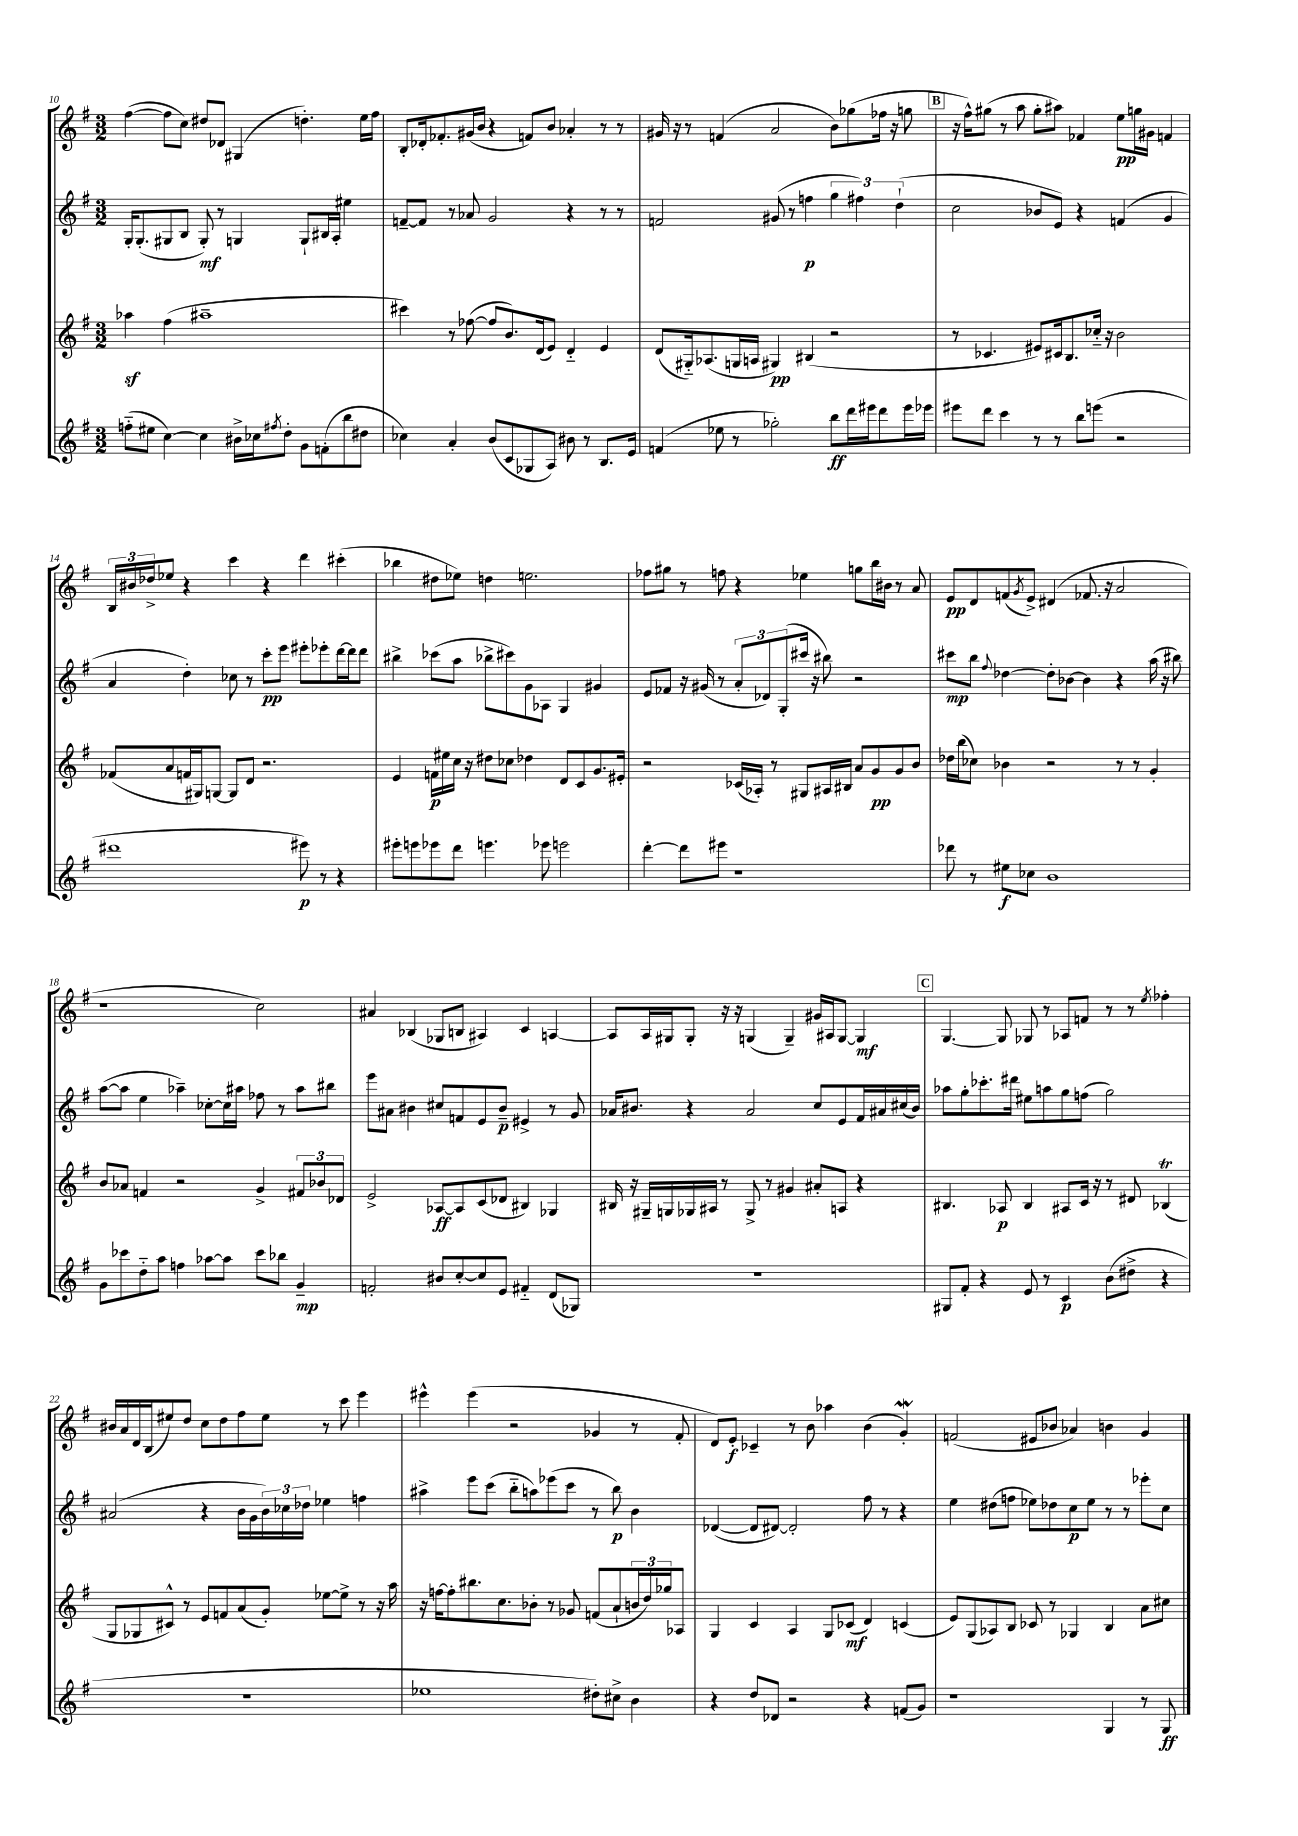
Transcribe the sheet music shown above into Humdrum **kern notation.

**kern	**kern	**kern	**kern
*staff4	*staff3	*staff2	*staff1
*clefG2	*clefG2	*clefG2	*clefG2
*k[f#]	*k[f#]	*k[f#]	*k[f#]
*M3/2	*M3/2	*M3/2	*M3/2
(8ff'~	4aa-	16G'	([4ff#
.	.	(8.G'	.
8ee#	.	.	.
[4cc)	(4ff#	8G#	8ff#]
.	.	8B	8cc)
4cc]	1aa#~	8G#')	8dd#
.	.	8r	8d-
16b#^	.	4G	(4G#
16cc-	.	.	.
8qff#	.	.	.
8dd'	.	.	.
8g	.	8G`	4.dd')
(8f'	.	16B#	.
.	.	16A'	.
8bb	.	4ee#	.
8dd#	.	.	16ee
.	.	.	16ff#
=	=	=	=
4cc-)	4ccc#)	[8f~	8B'
.	.	8f]	16d-'
.	.	.	8.f-'
4a'	8r	8r	.
.	([8ff-	8a-	(16g#
.	.	.	16b
(8b	8ff-]	2g	4r
8c	8.b)	.	.
8G-	.	.	8f)
.	(16d	.	.
8A)	8e)	.	8b
8b#	4d'~	4r	4a-'
8r	.	.	.
8.B	4e	8r	8r
.	.	8r	8r
16e	.	.	.
=	=	=	=
(4f	(8d	2f	16g#
.	.	.	16r
.	16G#'~)	.	8r
.	(8.A-	.	.
8ee-	.	.	(4f
8r	16G	.	.
.	16A	.	.
2gg-')	4G#)	(8g#	2a
.	.	8r	.
.	(4B#	4ff	.
8bb	2r	6gg	8b)
16ddd	.	.	(8gg-
.	.	6ff#)	.
16eee#	.	.	.
8ddd	.	.	16ff-
.	.	.	16r
.	.	(6dd`	.
16eee#	.	.	8gg
16eee-	.	.	.
=	=	=	=
8eee#	8r	2cc	16r
.	.	.	16ff#^^)
8ddd	4.c-	.	(8gg#
4ccc	.	.	8r
.	.	.	8aa
8r	8e#)	8b-	8gg#'
8r	16c#	8e)	8aa#)
.	8.B	.	.
8bb	.	4r	4f-
(8eee	16cc-'~	.	.
.	16r	.	.
2r	2b	(4f	8ee
.	.	.	16gg
.	.	.	16g#
.	.	4g	4f
=	=	=	=
1ddd#	(8f-	4a	24B
.	.	.	24b#
.	.	.	24dd-^
.	8a	.	8ee-
.	16f	4dd')	4r
.	16G#)	.	.
.	[8G	.	.
.	8G]	8cc-	4ccc
.	8d	8r	.
.	2.r	8ccc'	4r
.	.	8eee	.
8eee#)	.	8eee#'	4ddd
8r	.	8eee-'	.
4r	.	[16ddd	(4ccc#'
.	.	16ddd]	.
.	.	8ddd	.
=	=	=	=
8eee#'	4e	4bb#^	4bb-
8eee	.	.	.
8eee-	16f	(8ccc-	8dd#
.	16ee#	.	.
8ddd	16cc	8aa	8ee-)
.	16r	.	.
4.eee	8dd#	8bb-^	4dd
.	8cc-	8ccc#)	.
.	4dd-	8g	2.ee
8eee-	.	8A-	.
2eee	8d	4G	.
.	8c	.	.
.	8.g	4g#	.
.	16e#'	.	.
=	=	=	=
[4ddd'	2r	8e	8ff-
.	.	8f-	8gg#
8ddd]	.	16r	8r
.	.	(16g#	.
8eee#	.	8r	8ff
1r	(16c-	12a'	4r
.	16A-')	.	.
.	.	12d-)	.
.	8r	.	.
.	.	(12G'	.
.	8G#	16ccc#	4ee-
.	.	16r	.
.	16A#	8bb#)	.
.	16B#	.	.
.	8a	2r	8gg
.	8g	.	16bb
.	.	.	16b#
.	8g	.	8r
.	8b	.	8a
=	=	=	=
8ddd-	16dd-	8ccc#	8e
.	(16bb	.	.
8r	8cc-)	8bb	8d
.	.	8qqff#	.
8ee#	4b-	[4dd-	(8f
.	.	.	8qg
8cc-	.	.	8e^)
1b	2r	8dd-']	(4d#
.	.	[8b-	.
.	.	4b-]	8.f-
.	.	.	16r
.	8r	4r	2a
.	8r	.	.
.	4g'	(16aa	.
.	.	16r	.
.	.	8bb#)	.
=	=	=	=
8g	8b	([8aa	1r
8ccc-	8a-	8aa]	.
8dd'~	4f	4ee	.
8aa	.	.	.
4ff	2r	4aa-~)	.
[8aa-	.	[8cc-'	.
8aa-]	.	16cc-]	.
.	.	16aa#	.
8ccc-	4g^	8ff-	2cc)
8bb-	.	8r	.
4g~	12f#	8aa#	.
.	12b-	.	.
.	.	8bb#	.
.	12d-	.	.
=	=	=	=
2f'	2e^	8eee	4a#
.	.	8a#	.
.	.	4b#	(4B-
8b#	[8A-	8cc#	8G-
[8cc'	8A-]	8f	8B
8cc]	(8c	8e	4A#)
8e	8d-	8b#~	.
4f#'~	4B#)	4e#^	4c
(8d	4G-	8r	[4A
8G-)	.	8g	.
=	=	=	=
1.r	16B#	16a-	8A]
.	16r	8.b#	.
.	16G#~	.	16A
.	16G	.	16G#
.	16G-	4r	8G#'
.	16A#	.	.
.	8r	.	16r
.	.	.	16r
.	8G-^	2a-	(4G
.	8r	.	.
.	4g#	.	4G~)
.	8a#'	8cc	16g#
.	.	.	16A#
.	8A	8e	[8G
.	4r	16f#	4G]
.	.	16a#	.
.	.	(16cc#	.
.	.	16b#)	.
=	=	=	=
8G#	4.B#	8aa-	[4.G
8f#'	.	8gg'	.
4r	.	8.ccc-'	.
.	8A-	.	8G]
.	.	16ddd#	.
8e	4B#	8ee#	8G-
8r	.	8aa	8r
4c	8A#	8gg	8A-
.	16c	(8ff	8f
.	16r	.	.
(8b	8r	2gg)	8r
8dd#^	8d#	.	8r
.	.	.	8qee
4r	(4B-	.	4ff-'
=	=	=	=
1.r	8G	(2a#	16b#
.	.	.	16a
.	8G-	.	16d
.	.	.	(16B
.	8c#^^)	.	8ee#)
.	8r	.	8dd
.	8e	4r	8cc
.	8f	.	8dd
.	(8a	16b	8ff#
.	.	16g	.
.	8g')	24b)	8ee#
.	.	24cc-	.
.	.	24dd-	.
.	[8ee-	4ee-	8r
.	8ee-^]	.	8ccc
.	8r	4ff	4eee
.	16r	.	.
.	16aa	.	.
=	=	=	=
1ee-	16r	4aa#^	4eee#^^
.	[16ff	.	.
.	8ff']	.	.
.	8.bb#	8eee	(4eee#
.	.	(8ccc	.
.	8.cc	.	.
.	.	8bb'~	2r
.	8b-'	8aa)	.
.	8r	(8eee-	.
.	8g-	8ccc	.
8dd#')	(8f	8r	4g-
8cc#^	8a`	8bb)	.
4b	24b	4b	8r
.	24dd)	.	.
.	24gg-	.	.
.	8A-	.	8f#'
=	=	=	=
4r	4G	([4d-	8d)
.	.	.	8e'
8dd	4c	8d-]	4c-~
8d-	.	[8d#)	.
2r	4A	2d#']	8r
.	.	.	8b
.	8G	.	4aa-
.	(8c-	.	.
4r	4d)	8ff#	(4b
.	.	8r	.
(8f	(4c	4r	4g')
8g)	.	.	.
=	=	=	=
1r	8e)	4ee	(2f
.	(8G	.	.
.	8A-)	(8dd#	.
.	8B	8ff	.
.	8c-	8ee-)	8e#
.	8r	8dd-	8b-
.	4G-	8cc	4a-)
.	.	8ee-	.
4G	4B	8r	4b
.	.	8r	.
8r	8a	8eee-'	4g
8G	8cc#	8cc	.
==	==	==	==
*-	*-	*-	*-
